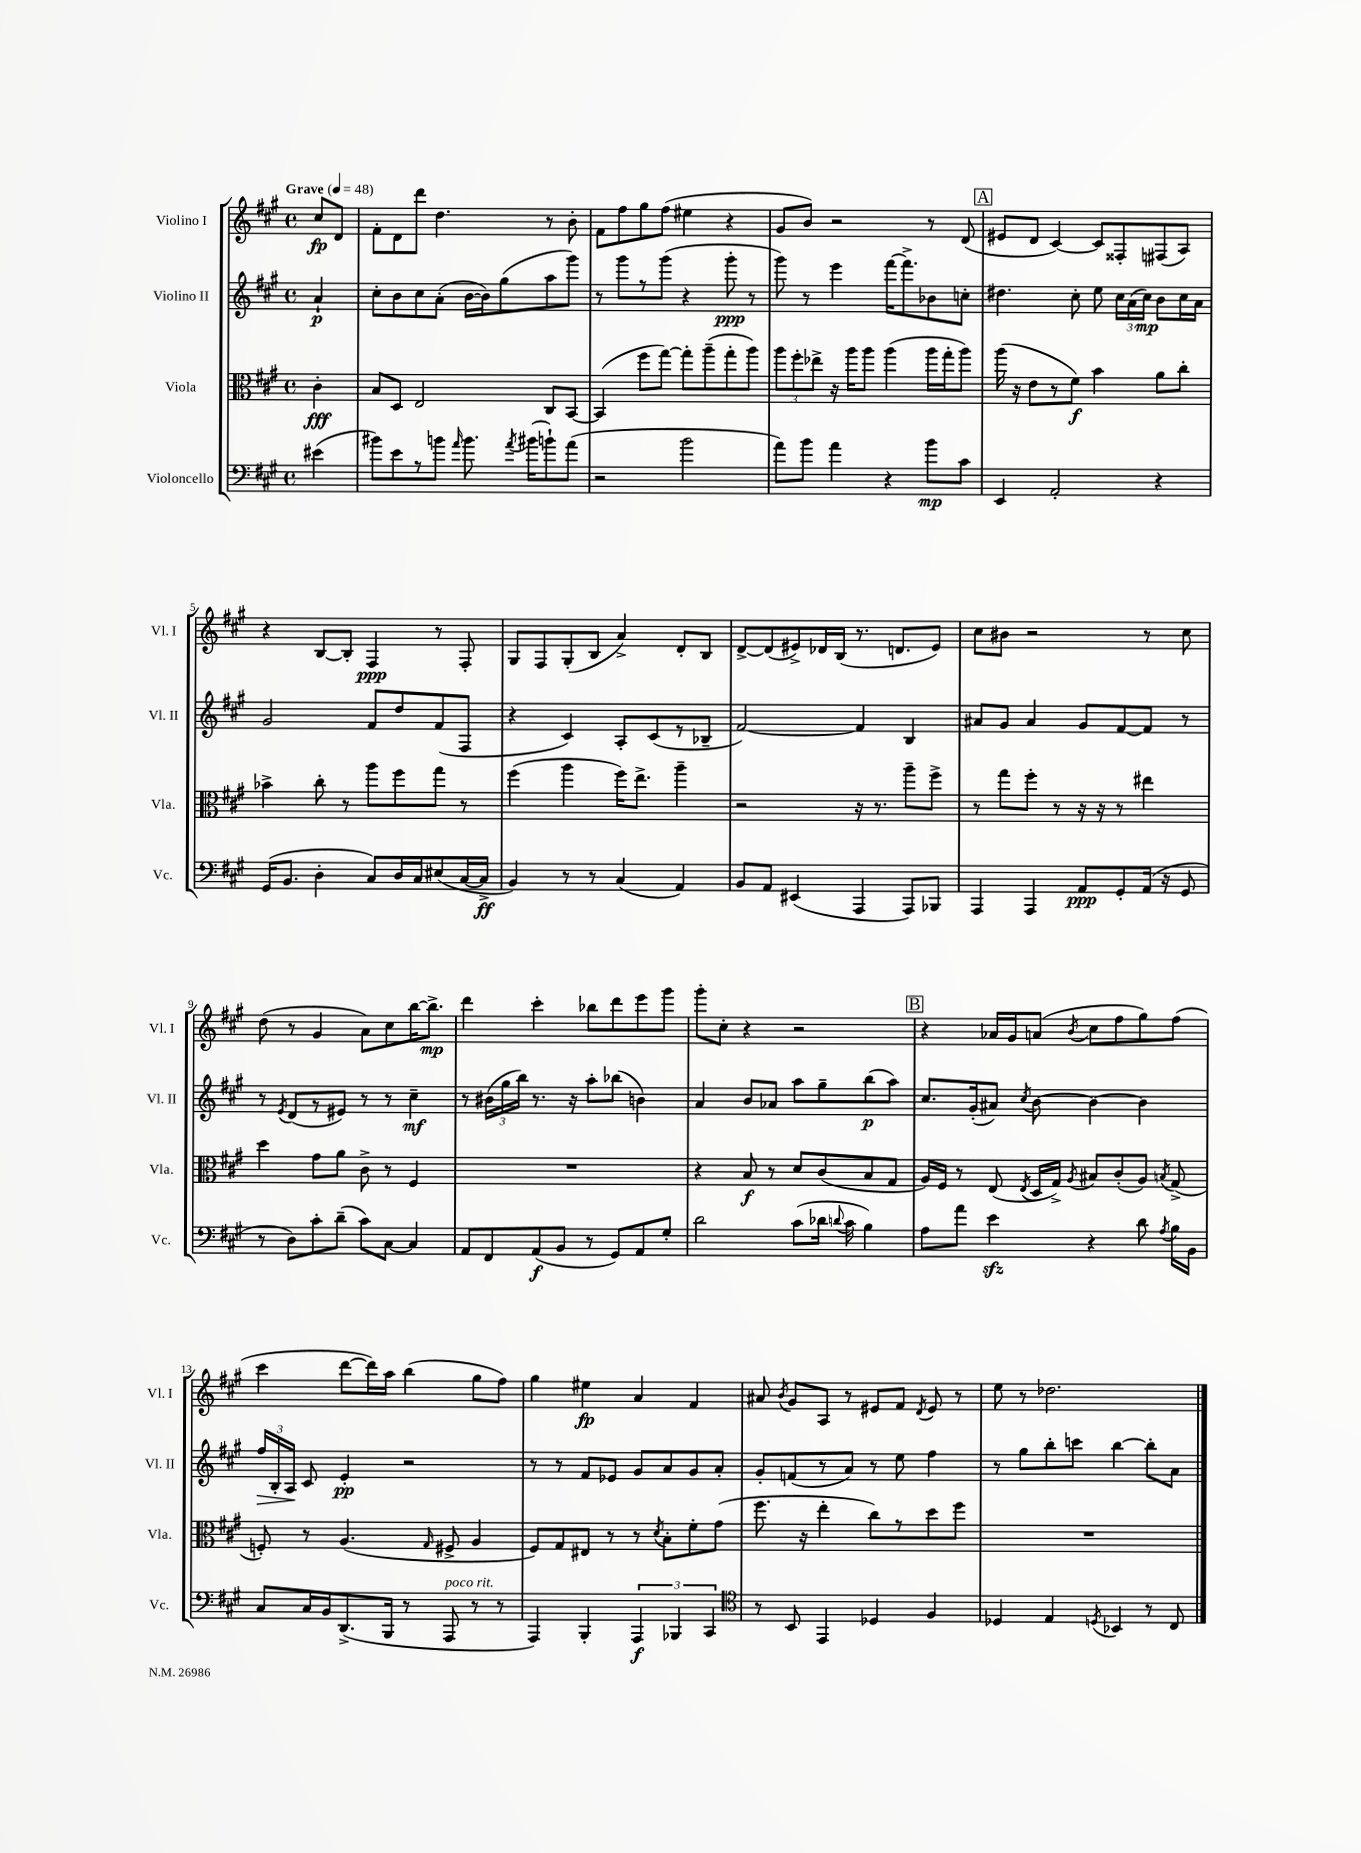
<<
\new StaffGroup <<
\new Staff = "s0" \with { instrumentName = "Violino I" shortInstrumentName = "Vl. I" } {
    \clef treble \key a \major \defaultTimeSignature \time 4/4 \partial 4 \tempo "Grave" 4 = 48
    \autoBeamOff cis''8[\fp d'8] |
    fis'8[-. d'8 d'''8] d''4. r8 b'8-. |
    fis'8[ fis''8 gis''8 fis''8]( eis''4 r4 |
    gis'8[ b'8]) r2 r8 d'8( |
    \mark \markup { \box "A" } eis'8[ d'8] cis'4~) cis'8[ fisis8-. fis8( a8]) |
    r4 b8[~ b8]-. fis4\ppp r8 fis8-. |
    gis8[ fis8 gis8-.( b8] a'4->) d'8[-. b8] |
    d'8[~-> d'8( eis'8->) des'16 b16]( r8. d'8.[ eis'8]) |
    cis''8[ bis'8] r2 r8 cis''8 |
    d''8( r8 gis'4 a'8[) cis''8 b''16~ b''8.]->\mp |
    d'''4 cis'''4-. bes''8[ d'''8 e'''8 gis'''8] |
    gis'''8[-. cis''8]-. r4 r2 |
    \mark \markup { \box "B" } r4 aes'16[ gis'16 a'8]( \acciaccatura { b'8 } cis''8[ fis''8 gis''8) fis''8]( |
    cis'''4 d'''8[~ d'''16) a''16] b''4( gis''8[ fis''8]) |
    gis''4 eis''4\fp a'4 fis'4 |
    ais'8 \acciaccatura { b'8 } gis'8[ a8] r8 eis'8[ fis'8] \acciaccatura { d'8 } eis'8 r8 |
    e''8 r8 des''2. \bar "|." |
}
\new Staff = "s1" \with { instrumentName = "Violino II" shortInstrumentName = "Vl. II" } {
    \clef treble \key a \major \defaultTimeSignature \time 4/4 \partial 4
    \autoBeamOff a'4-!\p |
    cis''8[-. b'8 cis''8 a'8]-.( b'16[~ b'16) gis''8( a''8 gis'''8]) |
    r8 gis'''8[ r8 gis'''8]( r4 gis'''8-.\ppp r8 |
    gis'''8) r8 e'''4 fis'''16[~ fis'''8.-> bes'8 c''8]-. |
    \mark \markup { \box "A" } dis''4. cis''8-. e''8 \tuplet 3/2 { cis''16[ a'16( cis''16]\mp) } b'8[ cis''16 a'16] |
    gis'2 fis'8[ d''8 fis'8( fis8] |
    r4 cis'4) a8[-. cis'8( r8 bes8]-- |
    fis'2~) fis'4 b4 |
    ais'8[ gis'8] ais'4 gis'8[ fis'8~ fis'8] r8 |
    r8 \acciaccatura { e'8 } d'8[( r8 eis'8]) r8 r8 cis''4--\mf |
    r8 \tuplet 3/2 { bis'16[( gis''16 b''16]) } r8. r16 a''8[-. bes''8]( b'4) |
    a'4 b'8[ aes'8] a''8[ gis''8-- b''8\p( a''8]) |
    \mark \markup { \box "B" } cis''8.[ gis'16-.( ais'8]) \acciaccatura { cis''8 } b'8~ b'4~ b'4 |
    \tuplet 3/2 { fis''16[\> b16-. a16]\! } cis'8 e'4-.\pp r2 |
    r8 r8 fis'8[ ees'8] gis'8[ a'8 gis'8 a'8]-. |
    gis'8[-. f'8( r8 a'8]) r8 e''8 fis''4 |
    r8 gis''8[ b''8-. c'''8] b''4~ b''8[-. a'8] \bar "|." |
}
\new Staff = "s2" \with { instrumentName = "Viola" shortInstrumentName = "Vla." } {
    \clef alto \key a \major \defaultTimeSignature \time 4/4 \partial 4
    \autoBeamOff cis'4-.\fff |
    b8[ d8] e2 cis8[ b,8]~ |
    b,4( fis''8[ gis''8]~) gis''8[-. a''8--( gis''8-. a''8]) |
    \tuplet 3/2 { a''8[ fis''8-. ees''8]-> } r16 a''16[ a''8] a''4( a''16[ gis''16-. a''8]) |
    \mark \markup { \box "A" } a''16( r16 e'8[ r8 fis'8]\f) b'4 a'8[ cis''8]-. |
    bes'4-> cis''8-. r8 a''8[ fis''8 gis''8] r8 |
    fis''4( a''4 fis''16[) e''8.]-> a''4-- |
    r2 r16 r8. a''8[-- fis''8]-> |
    r8 gis''8[ fis''8]-. r8 r16 r16 r8 eis''4 |
    d''4 gis'8[ a'8] cis'8-> r8 fis4 |
    R1 |
    r4 b8\f r8 d'8[ cis'8( b8 gis8] |
    \mark \markup { \box "B" } a16[) fis16] r8 e8( \acciaccatura { e8 } d16[ gis16]->) \acciaccatura { a8 } bis8[ cis'8-.( a8]) \acciaccatura { b8 } gis8->( |
    f8-.) r8 a4.( \grace { gis16 } fis8-> a4 |
    fis8[) gis8 eis8] r8 r8 \acciaccatura { d'8 } b8[-. fis'8-. gis'8]( |
    fis''8. r16 e''4-. cis''8[) r8 d''8 fis''8] |
    R1 \bar "|." |
}
\new Staff = "s3" \with { instrumentName = "Violoncello" shortInstrumentName = "Vc." } {
    \clef bass \key a \major \defaultTimeSignature \time 4/4 \partial 4
    \autoBeamOff eis'4( |
    bis'8[) e'8 r8 b'8] \grace { a'16 } b'8. \acciaccatura { a'8 } bis'16[( b'8-!) a'8]( |
    r2 b'2 |
    a'8[) b'8] a'4 r4 b'8[\mp cis'8] |
    \mark \markup { \box "A" } e,4 a,2-. r4 |
    gis,16[( b,8.] d4-. cis8[) d16 cis16 eis8( cis16~ cis16]->\ff |
    b,4) r8 r8 cis4( a,4) |
    b,8[ a,8] eis,4( a,,4 a,,8[) bes,,8] |
    a,,4 a,,4 a,8[\ppp gis,8-. a,16]( r16 gis,8 |
    r8 d8[) cis'8-. d'8]--( cis'8[) cis8]~ cis4 |
    a,8[ fis,8 a,8\f( b,8] r8 gis,8[) a,8 gis8]-. |
    d'2 cis'8[( des'16] \appoggiatura { d'8 } cis'16 b4) |
    \mark \markup { \box "B" } a8[ a'8] e'4\sfz r4 d'8 \acciaccatura { a8 } b16[ b,16] |
    cis8[ cis16 b,16 d,8.->( b,,16] r8 a,,8^\markup { \italic "poco rit." } r8 r8 |
    a,,4) b,,4-. \tuplet 3/2 { a,,4\f bes,,4 cis,4 } |
    \clef tenor r8 b,8 e,4 des4 fis4 |
    des4 e4 \acciaccatura { d8 } bes,4 r8 cis8 \bar "|." |
}
>>
>>
